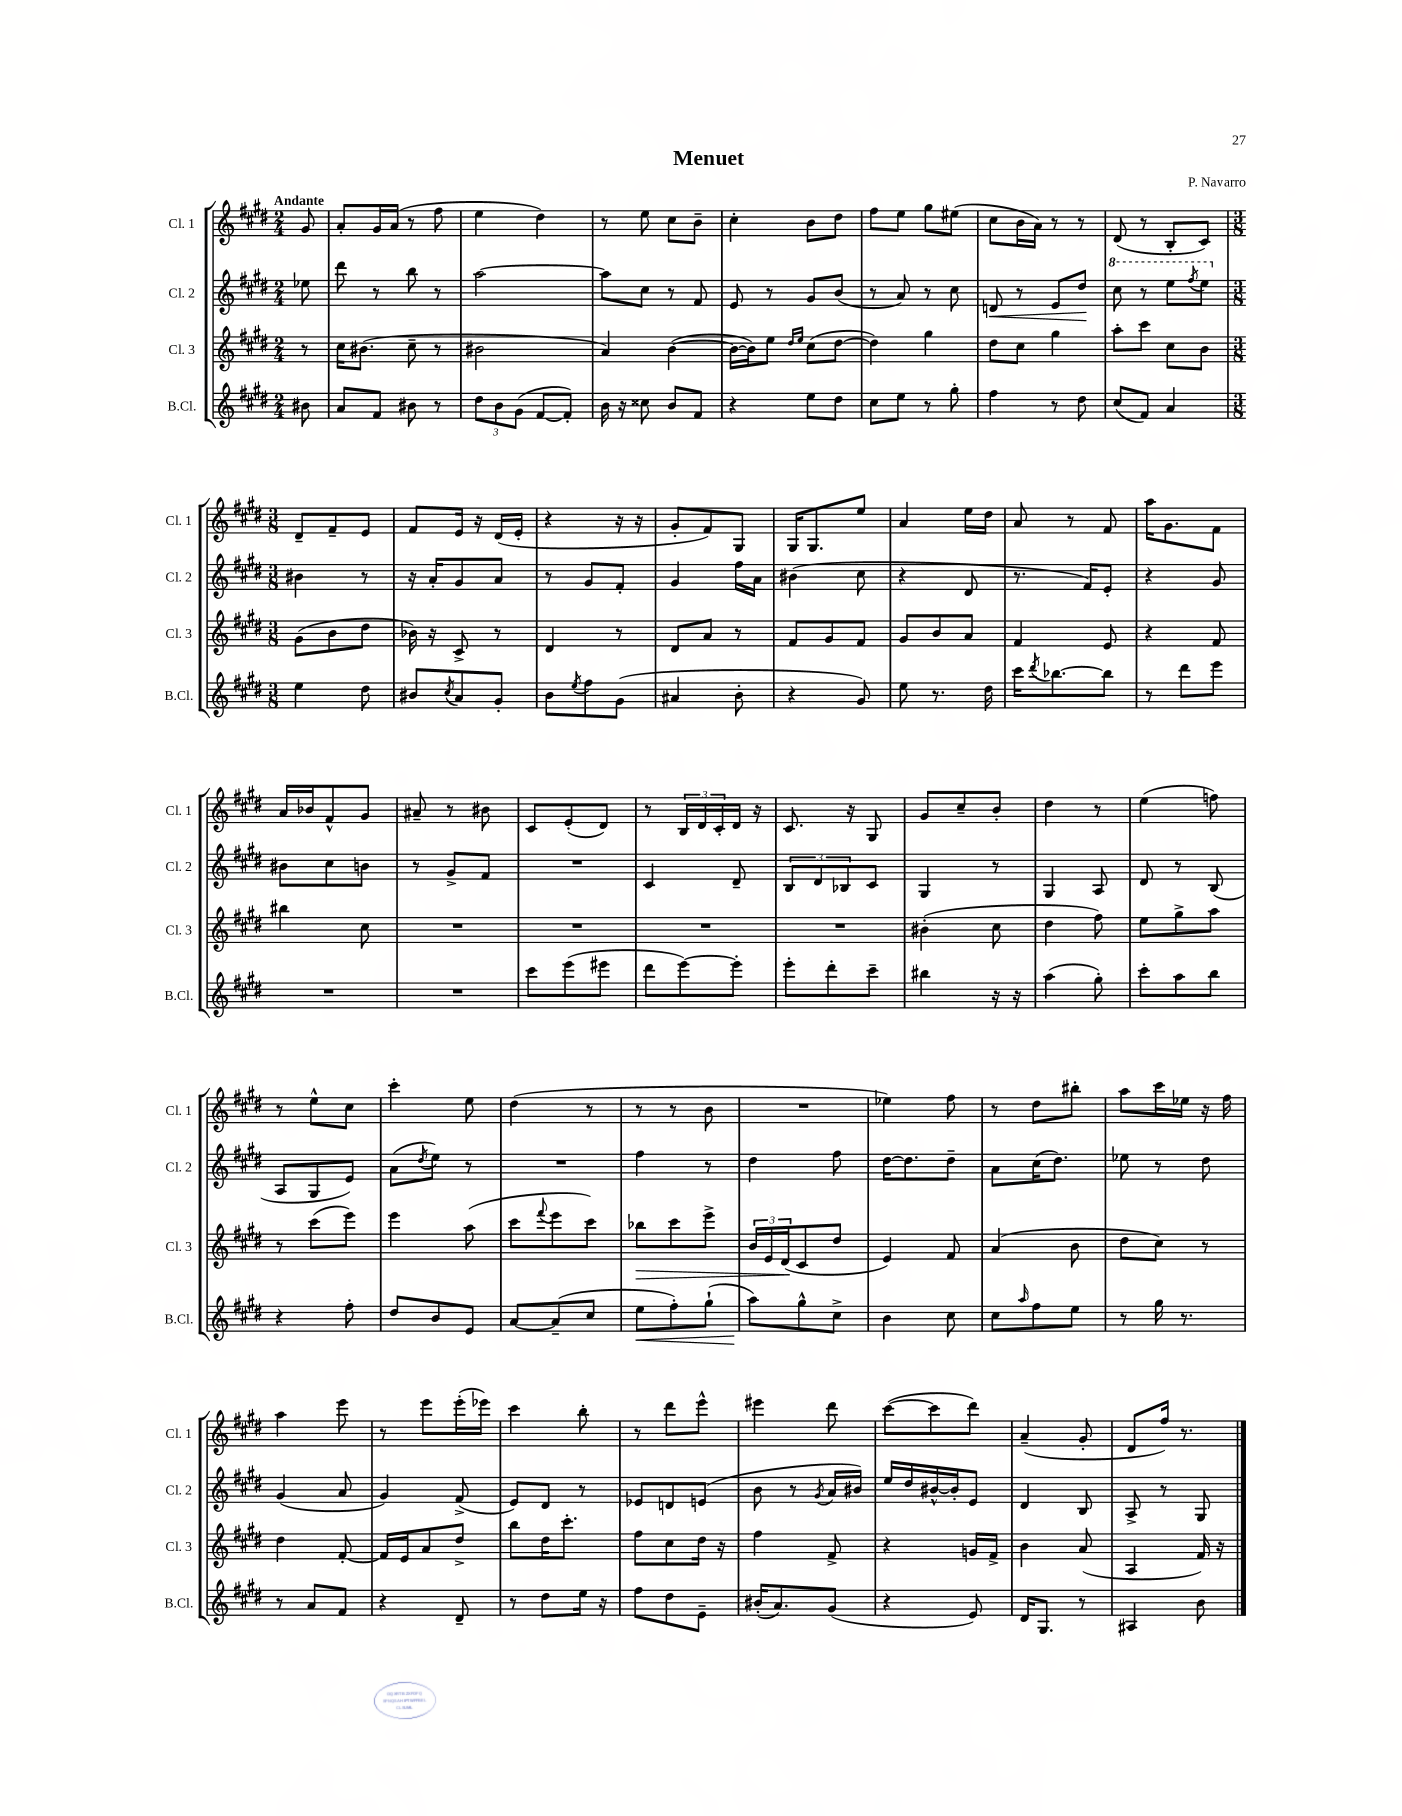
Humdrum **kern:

**kern	**dynam	**kern	**dynam	**kern	**dynam	**kern
*part4	*part4	*part3	*part3	*part2	*part2	*part1
*staff4	*staff4	*staff3	*staff3	*staff2	*staff2	*staff1
*I"B.Cl.	*	*I"Cl. 3	*	*I"Cl. 2	*	*I"Cl. 1
*I'B.Cl.	*	*I'Cl. 3	*	*I'Cl. 2	*	*I'Cl. 1
*clefG2	*	*clefG2	*	*clefG2	*	*clefG2
*k[f#c#g#d#]	*	*k[f#c#g#d#]	*	*k[f#c#g#d#]	*	*k[f#c#g#d#]
*M2/4	*	*M2/4	*	*M2/4	*	*M2/4
=	=	=	=	=	=	=
!	!	!	!	!	!	!LO:TX:a:B:t=Andante
8b#X\	.	8r	.	8ee-X\	.	8g#/
=1	=1	=1	=1	=1	=1	=1
8a/L	.	16cc#\KL	.	8ddd#\	.	8a'/L
.	.	(8.b#X\J	.	.	.	.
8f#/J	.	.	.	8r	.	16g#/L
.	.	.	.	.	.	(16a/JJ
8b#X\	.	8cc#~\	.	8bb\	.	8r
8r	.	8r	.	8r	.	8ff#\
=2	=2	=2	=2	=2	=2	=2
12dd#\L	.	2b#X\	.	[2aa\	.	4ee\
12b\	.	.	.	.	.	.
(12g#\J	.	.	.	.	.	.
[8f#/L	.	.	.	.	.	4dd#\)
8f#'/J])	.	.	.	.	.	.
=3	=3	=3	=3	=3	=3	=3
16b\	.	4a/)	.	8aa\L]	.	8r
16r	.	.	.	.	.	.
8cc##X\	.	.	.	8cc#\J	.	8ee\
8b/L	.	([4b\	.	8r	.	8cc#\L
8f#/J	.	.	.	8f#/	.	8b~\J
=4	=4	=4	=4	=4	=4	=4
4r	.	16b\LL_	.	8e/	.	4cc#'\
.	.	16b\J])	.	.	.	.
.	.	8ee\J	.	8r	.	.
.	.	16qqdd#/LL	.	.	.	.
.	.	16qqee/JJ	.	.	.	.
8ee\L	.	(8cc#\L	.	8g#/L	.	8b\L
8dd#\J	.	[8dd#\J	.	(8b/J	.	8dd#\J
=5	=5	=5	=5	=5	=5	=5
8cc#\L	.	4dd#\])	.	8r	.	8ff#\L
8ee\J	.	.	.	8a/)	.	8ee\J
8r	.	4gg#\	.	8r	.	8gg#\L
8gg#'\	.	.	.	8cc#\	.	(8ee#X\J
=6	=6	=6	=6	=6	=6	=6
!	!	!	!	!	!LO:HP:b	!
4ff#\	.	8dd#\L	.	8dn/	<	8cc#\L
.	.	8cc#\J	.	8r	.	16b\L
.	.	.	.	.	.	16a\JJ)
8r	.	4gg#\	.	8e/L	.	8r
8dd#\	.	.	.	8dd#/J	.	8r
.	.	.	.	.	[	.
=7	=7	=7	=7	=7	=7	=7
*	*	*	*	*8va	*	*
(8cc#/L	.	8aa'\L	.	8ccc#\	.	(8d#/
8f#/J)	.	8ccc#\J	.	8r	.	8r
4a/	.	8cc#\L	.	8eee\L	.	8B'/L
.	.	.	.	8qfff#/	.	.
.	.	8b\J	.	8eee\J	.	8c#/J)
!!LO:LB:g=z
=8	=8	=8	=8	=8	=8	=8
*M3/8	*	*M3/8	*	*M3/8	*	*M3/8
*	*	*	*	*X8va	*	*
4ee\	.	(8g#\L	.	4b#X\	.	8d#~/L
.	.	8b\	.	.	.	8f#~/
8dd#\	.	8dd#\J	.	8r	.	8e/J
=9	=9	=9	=9	=9	=9	=9
8b#X/L	.	16b-X\)	.	16r	.	8f#/L
.	.	16r	.	16a'/KL	.	.
8qcc#/	.	.	.	.	.	.
8a/	.	8c#^/	.	8g#/	.	16e/Jk
.	.	.	.	.	.	16r
8g#'/J	.	8r	.	8a/J	.	(16d#/LL
.	.	.	.	.	.	16e'/JJ
=10	=10	=10	=10	=10	=10	=10
8b\L	.	4d#/	.	8r	.	4r
8qee/	.	.	.	.	.	.
8ff#\	.	.	.	8g#/L	.	.
(8g#\J	.	8r	.	8f#'/J	.	16r
.	.	.	.	.	.	16r
=11	=11	=11	=11	=11	=11	=11
4a#X/	.	8d#/L	.	4g#/	.	8g#'/L
.	.	8a/J	.	.	.	8f#/)
8b'\	.	8r	.	16ff#\LL	.	8G#/J
.	.	.	.	16a\JJ	.	.
=12	=12	=12	=12	=12	=12	=12
4r	.	8f#/L	.	(4b#X\	.	16G#/KL
.	.	.	.	.	.	8.G#/
.	.	8g#/	.	.	.	.
8g#/)	.	8f#/J	.	8cc#\	.	8ee/J
=13	=13	=13	=13	=13	=13	=13
8ee\	.	8g#/L	.	4r	.	4a/
8.r	.	8b/	.	.	.	.
.	.	8a/J	.	8d#/	.	16ee\LL
16dd#\	.	.	.	.	.	16dd#\JJ
=14	=14	=14	=14	=14	=14	=14
16ccc#\KL	.	4f#/	.	8.r	.	8a/
8qddd#/	.	.	.	.	.	.
[8.bb-X\	.	.	.	.	.	.
.	.	.	.	.	.	8r
.	.	.	.	16f#/KL)	.	.
8bb-\J]	.	8e/	.	8e'/J	.	8f#/
=15	=15	=15	=15	=15	=15	=15
8r	.	4r	.	4r	.	16aa\KL
.	.	.	.	.	.	8.g#\
8ddd#\L	.	.	.	.	.	.
8eee\J	.	8f#/	.	8g#/	.	8f#\J
!!LO:LB:g=z
=16	=16	=16	=16	=16	=16	=16
4.r	.	4bb#X\	.	8b#X\L	.	16a/LL
.	.	.	.	.	.	16b-X/J
.	.	.	.	8cc#\	.	8f#^^/
.	.	8cc#\	.	8bn\J	.	8g#/J
=17	=17	=17	=17	=17	=17	=17
4.r	.	4.r	.	8r	.	8a#X~/
.	.	.	.	8g#^/L	.	8r
.	.	.	.	8f#/J	.	8b#X\
=18	=18	=18	=18	=18	=18	=18
8ccc#\L	.	4.r	.	4.r	.	8c#/L
(8eee\	.	.	.	.	.	(8e'/
8eee#X\J	.	.	.	.	.	8d#/J)
=19	=19	=19	=19	=19	=19	=19
8ddd#\L	.	4.r	.	4c#/	.	8r
[8eee\)	.	.	.	.	.	24B/LL
.	.	.	.	.	.	24d#/
.	.	.	.	.	.	24c#'/
8eee'\J]	.	.	.	8d#~/	.	16d#/JJ
.	.	.	.	.	.	16r
=20	=20	=20	=20	=20	=20	=20
8eee'\L	.	4.r	.	12B/L	.	8.c#/
.	.	.	.	12d#/	.	.
8ddd#'\	.	.	.	.	.	.
.	.	.	.	12B-X/	.	.
.	.	.	.	.	.	16r
8ccc#~\J	.	.	.	8c#/J	.	8G#/
=21	=21	=21	=21	=21	=21	=21
4bb#X\	.	(4b#X'\	.	4G#/	.	8g#/L
.	.	.	.	.	.	8cc#~/
16r	.	8cc#\	.	8r	.	8b'/J
16r	.	.	.	.	.	.
=22	=22	=22	=22	=22	=22	=22
(4aa\	.	4dd#\	.	4G#/	.	4dd#\
8gg#'\)	.	8ff#\)	.	8A/	.	8r
=23	=23	=23	=23	=23	=23	=23
8ccc#'\L	.	8ee\L	.	8d#/	.	(4ee\
8aa\	.	8gg#^\	.	8r	.	.
8bb\J	.	8aa\J	.	(8B/	.	8ffn\)
!!LO:LB:g=z
=24	=24	=24	=24	=24	=24	=24
4r	.	8r	.	8A/L	.	8r
.	.	(8ccc#\L	.	8G#/	.	8ee^^\L
8ff#'\	.	8eee\J)	.	8e/J)	.	8cc#\J
=25	=25	=25	=25	=25	=25	=25
8dd#/L	.	4eee\	.	(8a\L	.	4ccc#'\
.	.	.	.	8qdd#/	.	.
8b/	.	.	.	8ee\J)	.	.
8e/J	.	(8aa\	.	8r	.	8ee\
=26	=26	=26	=26	=26	=26	=26
[8a/L	.	8ccc#\L	.	4.r	.	(4dd#\
.	.	8qqfff#/	.	.	.	.
(8a~/]	.	8eee\	.	.	.	.
8cc#/J	.	8ccc#\J)	.	.	.	8r
=27	=27	=27	=27	=27	=27	=27
!	!LO:HP:b	!	!LO:HP:b	!	!	!
8ee\L	<	8bb-X\L	>	4ff#\	.	8r
8ff#'\)	.	8ccc#\	.	.	.	8r
(8gg#`\J	.	8eee^\J	.	8r	.	8b\
=28	=28	=28	=28	=28	=28	=28
8aa\L)	.	24b/LL	.	4dd#\	.	4.r
.	.	24e/	.	.	.	.
.	.	(24d#/J	.	.	.	.
8gg#^^\	[	8c#/	]	.	.	.
8cc#^\J	.	8dd#/J	.	8ff#\	.	.
=29	=29	=29	=29	=29	=29	=29
4b\	.	4e/)	.	[16dd#\KL	.	4ee-X\)
.	.	.	.	8.dd#\]	.	.
8cc#\	.	8f#/	.	8dd#~\J	.	8ff#\
=30	=30	=30	=30	=30	=30	=30
8cc#\L	.	(4a/	.	8a\L	.	8r
16qqaa/	.	.	.	.	.	.
8ff#\	.	.	.	(16cc#\K	.	8dd#\L
.	.	.	.	8.dd#\J)	.	.
8ee\J	.	8b\	.	.	.	8bb#X'\J
=31	=31	=31	=31	=31	=31	=31
8r	.	8dd#\L	.	8ee-X\	.	8aa\L
16gg#\	.	8cc#\J)	.	8r	.	16ccc#\L
8.r	.	.	.	.	.	16ee-X\JJ
.	.	8r	.	8dd#\	.	16r
.	.	.	.	.	.	16ff#\
!!LO:LB:g=z
=32	=32	=32	=32	=32	=32	=32
8r	.	4dd#\	.	(4g#/	.	4aa\
8a/L	.	.	.	.	.	.
8f#/J	.	[8f#'/	.	8a/	.	8eee\
=33	=33	=33	=33	=33	=33	=33
4r	.	16f#/LL]	.	4g#/)	.	8r
.	.	16e/J	.	.	.	.
.	.	8a/	.	.	.	8eee\L
8d#~/	.	8dd#^/J	.	(8f#^/	.	(16eee'\L
.	.	.	.	.	.	16eee-X\JJ)
=34	=34	=34	=34	=34	=34	=34
8r	.	8bb\L	.	8e/L)	.	4ccc#\
8dd#\L	.	16dd#\K	.	8d#/J	.	.
.	.	8.ccc#'\J	.	.	.	.
16ee\Jk	.	.	.	8r	.	8bb'\
16r	.	.	.	.	.	.
=35	=35	=35	=35	=35	=35	=35
8ff#\L	.	8ff#\L	.	8e-X/L	.	8r
8dd#\	.	8cc#\	.	8dn/	.	8ddd#\L
8e~\J	.	16dd#\Jk	.	(8en/J	.	8eee^^\J
.	.	16r	.	.	.	.
=36	=36	=36	=36	=36	=36	=36
(16b#X'/KL	.	4ff#\	.	8b\	.	4eee#X\
8.a/)	.	.	.	.	.	.
.	.	.	.	8r	.	.
.	.	.	.	8qg#/	.	.
(8g#/J	.	8f#^/	.	16a/LL	.	8ddd#\
.	.	.	.	16b#X/JJ)	.	.
=37	=37	=37	=37	=37	=37	=37
4r	.	4r	.	16ee/LL	.	([8ccc#\L
.	.	.	.	16dd#/	.	.
.	.	.	.	[16b#X^^/	.	8ccc#\]
.	.	.	.	16b#'/J]	.	.
8e/)	.	16gn/LL	.	8e/J	.	8ddd#\J)
.	.	16f#^/JJ	.	.	.	.
=38	=38	=38	=38	=38	=38	=38
16d#/KL	.	4b\	.	4d#/	.	(4a~/
8.G#/J	.	.	.	.	.	.
8r	.	(8a/	.	8B/	.	8g#'/
=39	=39	=39	=39	=39	=39	=39
4A#X/	.	4A/	.	8A^/	.	8d#/L
.	.	.	.	8r	.	16ff#/Jk)
.	.	.	.	.	.	8.r
8b\	.	16f#/)	.	8G#/	.	.
.	.	16r	.	.	.	.
==	==	==	==	==	==	==
*-	*-	*-	*-	*-	*-	*-
